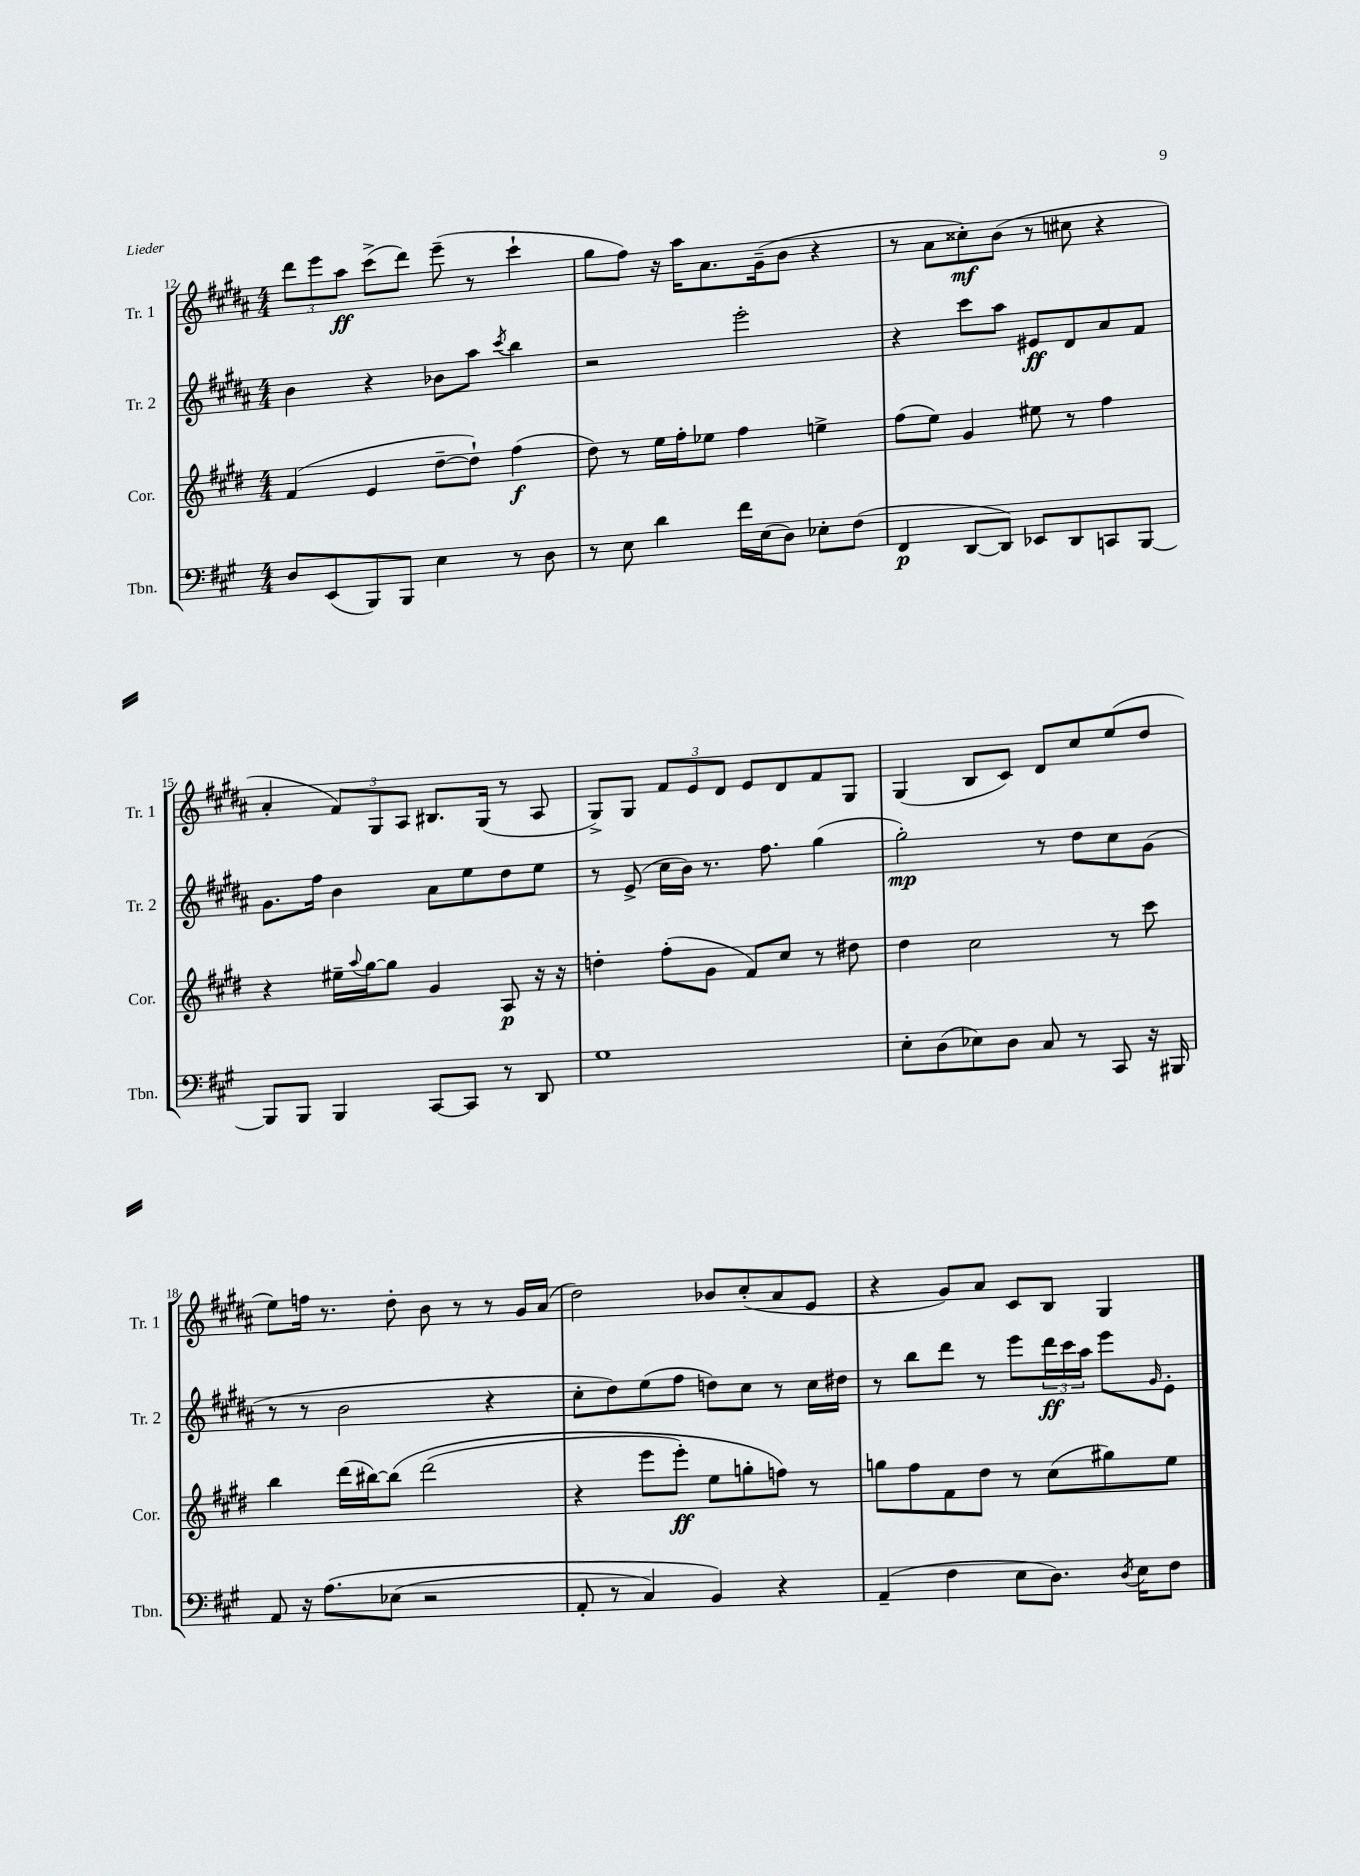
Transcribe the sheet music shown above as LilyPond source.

<<
\new StaffGroup <<
\new Staff = "s0" \with { instrumentName = "Tr. 1" shortInstrumentName = "Tr. 1" } {
    \clef treble \key b \major \numericTimeSignature \time 4/4
    \tuplet 3/2 { dis'''8 e'''8 ais''8\ff } cis'''8->( dis'''8) e'''8--( r8 cis'''4-! |
    gis''8 fis''8) r16 ais''16 ais'8. gis'16--( b'8 r4 |
    r8 ais'8 cisis''8-.\mf) b'8( r8 cis''8 r4 |
    ais'4-. \tuplet 3/2 { fis'8) gis8 ais8 } bis8. gis16( r8 ais8 |
    gis8->) gis8 \tuplet 3/2 { fis'8 e'8 dis'8 } e'8 dis'8 fis'8 gis8 |
    gis4( b8 cis'8) dis'8 cis''8 e''8( dis''8 |
    e''8) f''16 r8. dis''8-. b'8 r8 r8 gis'16 ais'16( |
    dis''2) bes'8 cis''8-.( ais'8 e'8 |
    r4 gis'8) ais'8 cis'8 b8 gis4 \bar "|." |
}
\new Staff = "s1" \with { instrumentName = "Tr. 2" shortInstrumentName = "Tr. 2" } {
    \clef treble \key b \major \numericTimeSignature \time 4/4
    b'4 r4 bes'8 ais''8 \acciaccatura { cis'''8 } b''4 |
    r2 e'''2-. |
    r4 cis'''8 ais''8 eis'8\ff dis'8 ais'8 fis'8 |
    gis'8. fis''16 b'4 ais'8 e''8 dis''8 e''8 |
    r8 e'8->( cis''16 b'16) r8. fis''8. gis''4( |
    gis''2-.\mp) r8 dis''8 cis''8 gis'8( |
    r8 r8 b'2 r4 |
    cis''8-. dis''8) e''8( fis''8 d''8) cis''8 r8 cis''16 dis''16 |
    r8 b''8 dis'''8 r8 e'''8 \tuplet 3/2 { dis'''16\ff cis'''16 ais''16 } e'''8 \grace { gis'16 } e'8-. \bar "|." |
}
\new Staff = "s2" \with { instrumentName = "Cor." shortInstrumentName = "Cor." } {
    \clef treble \key e \major \numericTimeSignature \time 4/4
    fis'4( e'4 dis''8~-- dis''8-!) fis''4\f( |
    dis''8) r8 e''16 fis''16-. ees''8 fis''4 e''4-> |
    fis''8( e''8) gis'4 eis''8 r8 fis''4 |
    r4 eis''16-- \appoggiatura { a''8 } gis''16~ gis''8 gis'4 a8\p r16 r16 |
    d''4-. fis''8-.( gis'8 fis'8) cis''8 r8 dis''8 |
    dis''4 cis''2 r8 cis'''8 |
    b''4 dis'''16( bis''16~) bis''8\( dis'''2( |
    r4 e'''8 e'''8-.\ff) e''8 g''8-. f''8\) r8 |
    g''8 fis''8 fis'8 dis''8 r8 cis''8( gis''8) e''8 \bar "|." |
}
\new Staff = "s3" \with { instrumentName = "Tbn." shortInstrumentName = "Tbn." } {
    \clef bass \key a \major \numericTimeSignature \time 4/4
    d8 e,8( b,,8) b,,8 e4 r8 d8 |
    r8 e8 d'4 fis'16 e16( d8) ees8-. fis8( |
    fis,4\p d,8~ d,8) ees,8 d,8 c,8 b,,8~ |
    b,,8 b,,8 b,,4 cis,8~ cis,8 r8 d,8 |
    gis1 |
    e8-. d8( ees8) d8 cis8 r8 cis,8 r16 bis,,16 |
    a,8 r16 a8.\( ees8( r2 |
    a,8-. r8 cis4) b,4\) r4 |
    a,4--( fis4 e8 d8.) \acciaccatura { d8 } e16 fis8 \bar "|." |
}
>>
>>
\layout { \context { \Score currentBarNumber = #12 } }
